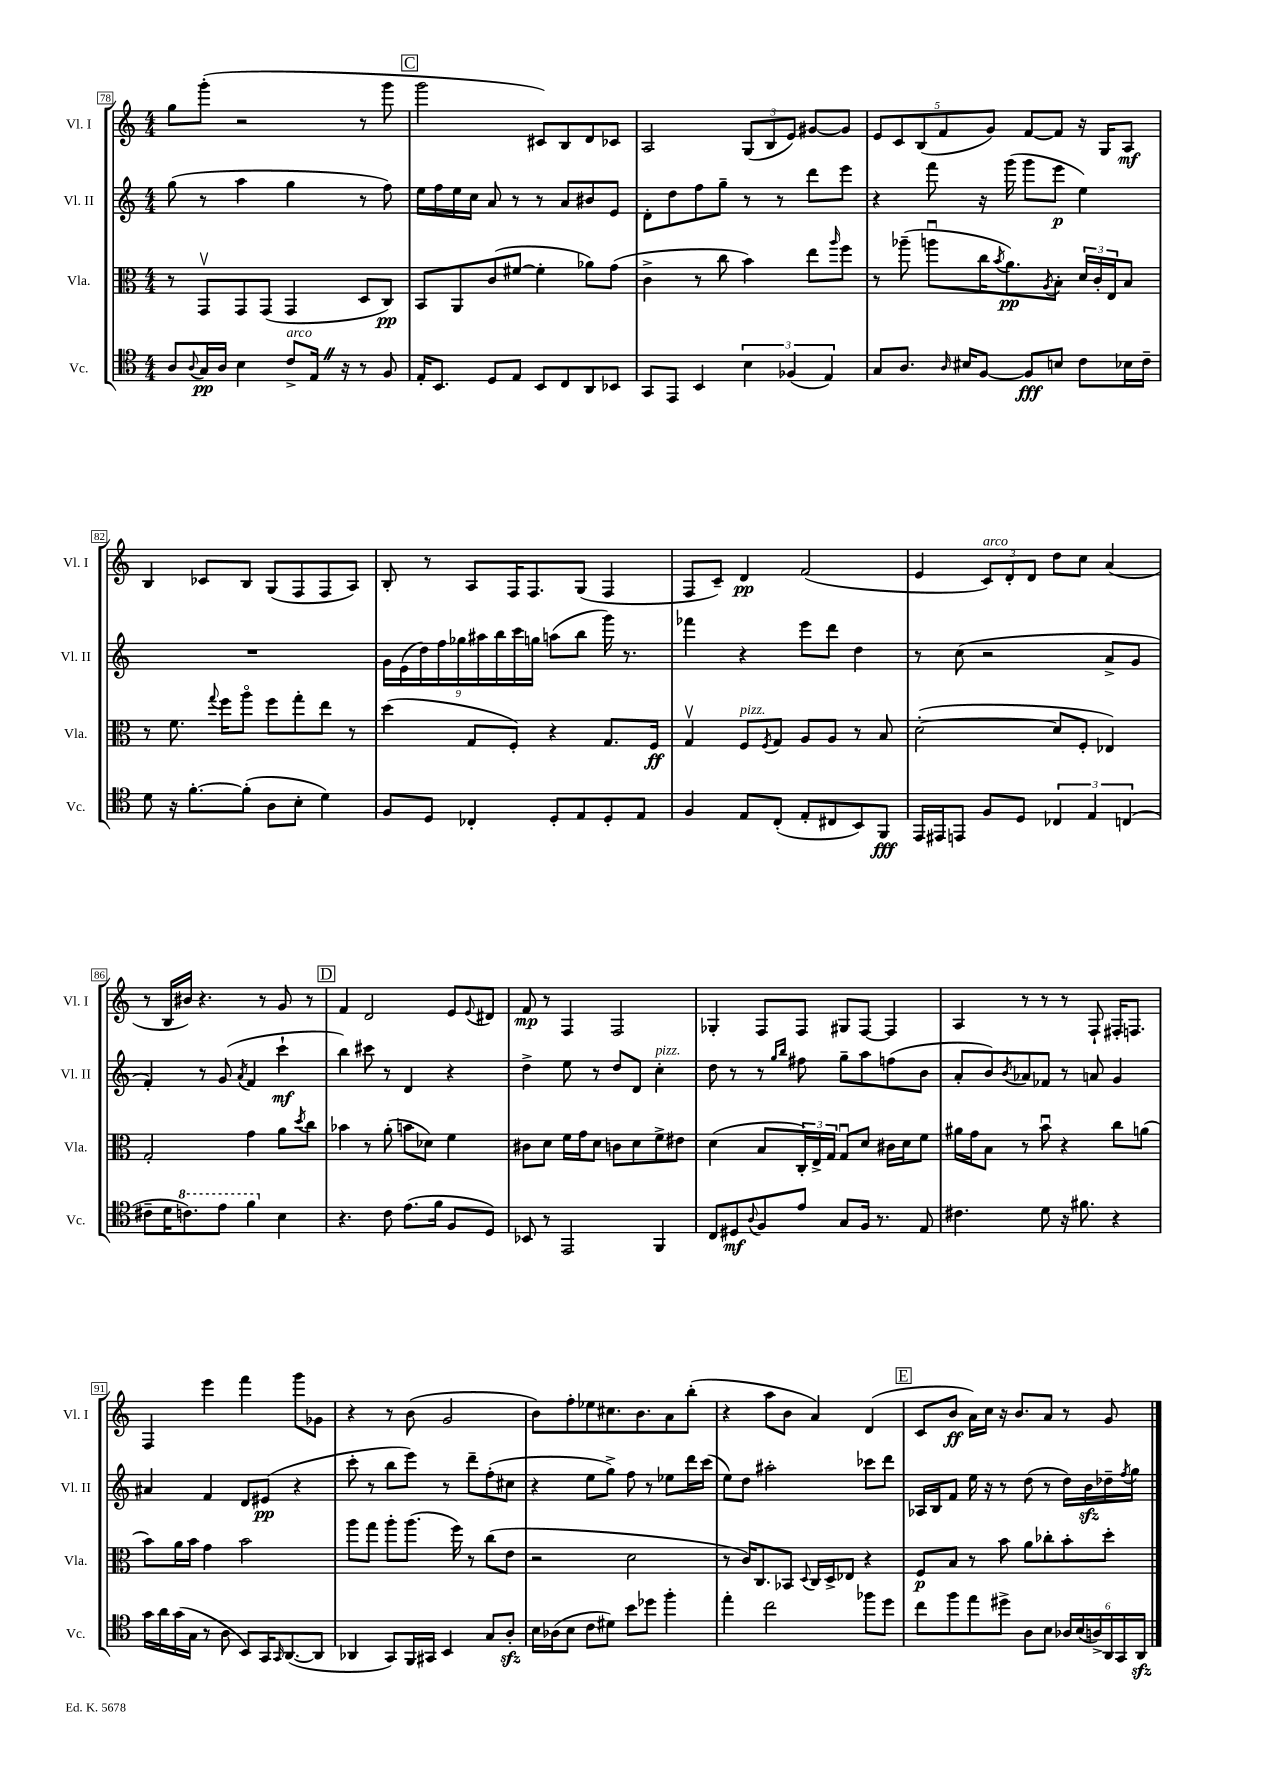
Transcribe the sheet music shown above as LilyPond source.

<<
\new StaffGroup <<
\new Staff = "s0" \with { instrumentName = "Vl. I" shortInstrumentName = "Vl. I" } {
    \clef treble \key c \major \numericTimeSignature \time 4/4
    g''8 g'''8-.( r2 r8 g'''8 |
    \mark \markup { \box "C" } g'''2 cis'8) b8 d'8 ces'8 |
    a2 \tuplet 3/2 { g8( b8 e'8) } gis'8~ gis'8 |
    \tuplet 5/4 { e'8 c'8 b8( f'8 g'8) } f'8~ f'8 r16 g16 a8\mf |
    b4 ces'8 b8 g8( f8 f8 a8) |
    b8-. r8 a8 f16 f8. g8( f4 |
    f8 c'8--) d'4\pp f'2( |
    e'4 \tuplet 3/2 { c'8^\markup { \italic "arco" }) d'8-. d'8 } d''8 c''8 a'4( |
    r8 b16 bis'16) r4. r8 g'8 r8 |
    \mark \markup { \box "D" } f'4 d'2 e'8 \appoggiatura { e'8 } dis'8 |
    f'8\mp r8 f4 f2 |
    ges4-. f8 f8 gis8 f8~ f4 |
    a4 r8 r8 r8 f8-! fis16-. f8. |
    f4 e'''4 f'''4 g'''8 ges'8 |
    r4 r8 b'8( g'2 |
    b'8) f''8-. ees''8 cis''8. b'8. a'8 b''8-.( |
    r4 a''8 b'8 a'4) d'4( |
    \mark \markup { \box "E" } c'8 b'8\ff a'16) c''16 r16 b'8. a'8 r8 g'8 \bar "|." |
}
\new Staff = "s1" \with { instrumentName = "Vl. II" shortInstrumentName = "Vl. II" } {
    \clef treble \key c \major \numericTimeSignature \time 4/4
    g''8( r8 a''4 g''4 r8 f''8) |
    \mark \markup { \box "C" } e''16 f''16 e''16 c''16 a'8 r8 r8 a'8 bis'8 e'8 |
    d'8-. d''8 f''8 g''8-- r8 r8 d'''8 e'''8 |
    r4 f'''8 r16 g'''16( g'''8 e'''8\p e''4) |
    R1 |
    \tuplet 9/8 { g'16 e'16( d''16) f''16 ges''16 ais''16 b''16 c'''16 g''16 } a''8( b''8 g'''16) r8. |
    fes'''4 r4 e'''8 d'''8 d''4 |
    r8 c''8( r2 a'8-> g'8 |
    f'4-.) r8 g'8( \acciaccatura { a'8 } f'4 c'''4-!\mf |
    \mark \markup { \box "D" } b''4) cis'''8 r8 d'4 r4 |
    d''4-> e''8 r8 d''8 d'8 c''4-.^\markup { \italic "pizz." } |
    d''8 r8 r8 \grace { g''16 b''16 } fis''8 g''8-- a''8 f''8( b'8 |
    a'8-. b'8) \acciaccatura { b'8 } aes'8 fes'8 r8 a'8 g'4 |
    ais'4 f'4 d'8 eis'8\pp( r4 |
    c'''8-. r8 b''8 e'''8) r8 d'''8-- f''8-.( cis''8 |
    r4 e''8 g''8->) f''8 r8 ees''8 d'''16 c'''16( |
    e''8) d''8 ais''2-. ces'''8 d'''8 |
    \mark \markup { \box "E" } aes16 b16 f'8 e''16 r16 r8 d''8( r8 d''16) b'16\sfz des''16-- \acciaccatura { f''8 } g''16 \bar "|." |
}
\new Staff = "s2" \with { instrumentName = "Vla." shortInstrumentName = "Vla." } {
    \clef alto \key c \major \numericTimeSignature \time 4/4
    r8 g,8\upbow g,8 g,8( g,4 d8 c8\pp) |
    \mark \markup { \box "C" } b,8 a,8 c'8( fis'8~ fis'4-. aes'8) g'8( |
    c'4-> r8 c''8 b'4) e''8 \grace { a''16 } f''8 |
    r8 aes''8--( a''8\downbow c''16 \acciaccatura { b'8 } a'8.\pp) \acciaccatura { a8 } b8-. \tuplet 3/2 { d'16 c'16-. e16 } b8 |
    r8 f'8. \appoggiatura { g''8 } f''16 a''8\flageolet f''8 g''8-. e''8 r8 |
    d''4( g8 f8-.) r4 g8. f16\ff |
    g4\upbow f8^\markup { \italic "pizz." } \acciaccatura { f8 } g8 a8 a8 r8 b8 |
    d'2~-.( d'8 f8-. ees4) |
    g2-. g'4 a'8 \acciaccatura { d''8 } c''8 |
    \mark \markup { \box "D" } bes'4 r8 a'8-.( b'8 des'8) f'4 |
    cis'8 d'8 f'16 g'16 d'8 c'8 d'8 f'8-> eis'8 |
    d'4( b8 \tuplet 3/2 { c16-.) e16-> g16 } g8\downbow d'8 cis'16 d'16 f'8 |
    ais'16 g'16 b8 r8 b'8\downbow r4 c''8 a'8( |
    b'8) a'16 b'16 g'4 b'2 |
    a''8 g''8 a''8-. a''8.( f''16) r8 c''8( e'8 |
    r2 d'2 |
    r8 c'16) c8. bes,8 \appoggiatura { d8 } c16 d16-> ees8 r4 |
    \mark \markup { \box "E" } f8\p b8 r8 b'8 a'8 ces''8-. b'8-. d''8-. \bar "|." |
}
\new Staff = "s3" \with { instrumentName = "Vc." shortInstrumentName = "Vc." } {
    \clef tenor \key c \major \numericTimeSignature \time 4/4
    a8 \appoggiatura { a8 } g16\pp a16 b4 c'8->^\markup { \italic "arco" } e16 \once \override BreathingSign.text = \markup { \musicglyph "scripts.caesura.straight" } \breathe r16 r8 f8 |
    \mark \markup { \box "C" } e16-. b,8. d8 e8 b,8 c8 a,8 bes,8 |
    g,8 e,8 b,4 \tuplet 3/2 { b4 fes4( e4) } |
    g8 a8. \grace { a16 } bis16 f8~ f8\fff b8 c'8 bes16 c'16-- |
    d'8 r16 f'8.~-. f'8-.( a8 b8-. d'4) |
    f8 d8 ces4-. d8-. e8 d8-. e8 |
    f4 e8 c8-.( e8-. cis8 b,8) f,8\fff |
    e,16 eis,16 e,8 f8 d8 \tuplet 3/2 { ces4 e4 c4( } |
    cis'8-- d'16 \ottava #1 c''!8.) e''8 f''4 \ottava #0 b4 |
    \mark \markup { \box "D" } r4. c'8 e'8.( f'16 f8 d8) |
    bes,8 r8 e,2 f,4 |
    c8 dis8\mf \appoggiatura { a8 } f8 e'8 g8 f16 r8. e8 |
    cis'4. d'8 r16 fis'8. r4 |
    g'16 a'16 g'16( g16 r8 a8 b,8) g,16 \grace { g,16 } a,8.~( a,8 |
    aes,4 g,8) f,16 gis,16 b,4 g8 a8-.\sfz |
    b16 aes16( b8 c'8 dis'8) b'8 des''8 f''4-. |
    e''4-. c''2 fes''8 d''8 |
    \mark \markup { \box "E" } c''8 f''8 e''8 dis''8-> a8 b8 \tuplet 6/4 { aes16 b16( a16->) a,16 g,16 a,16\sfz } \bar "|." |
}
>>
>>
\layout { \context { \Score currentBarNumber = #78 \override BarNumber.stencil = #(make-stencil-boxer 0.1 0.3 ly:text-interface::print) } }
